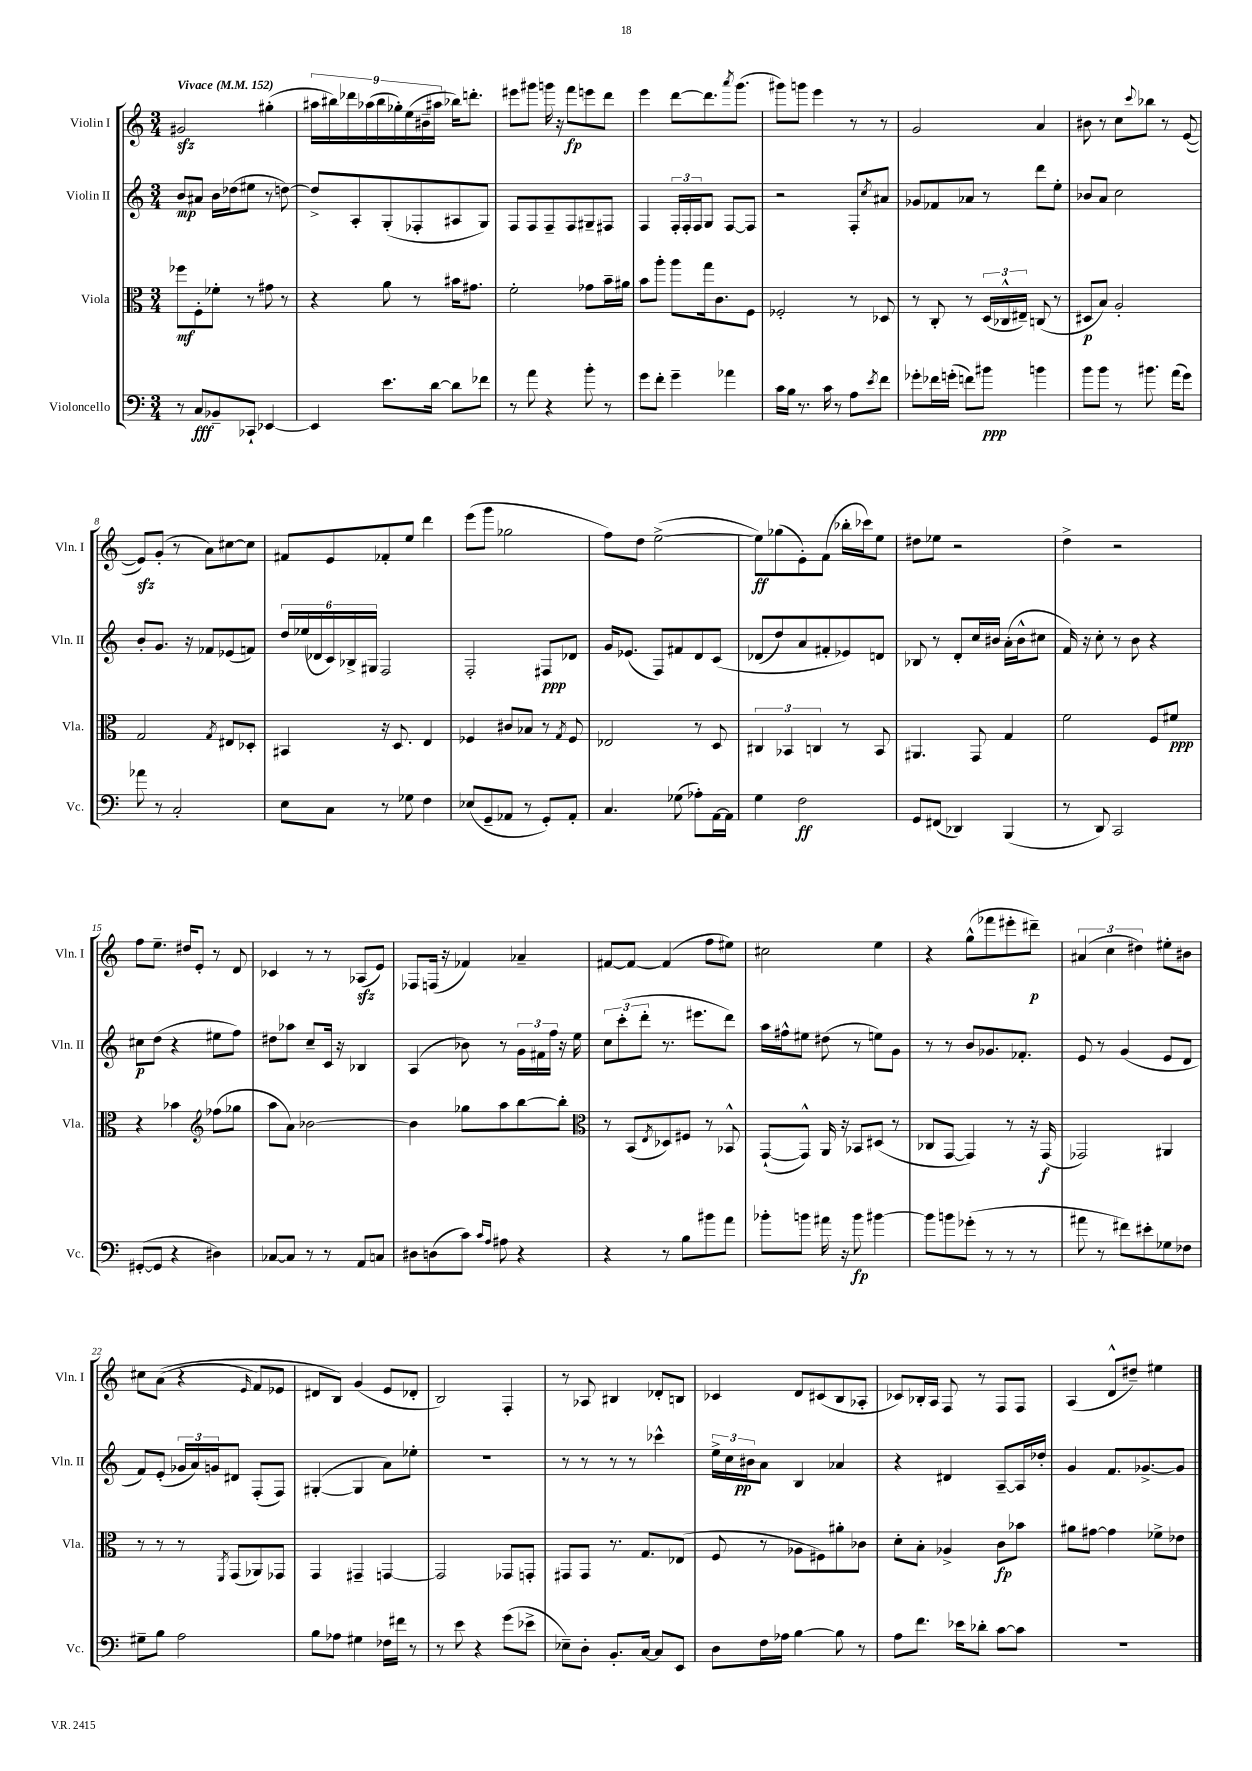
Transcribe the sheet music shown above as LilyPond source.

<<
\new StaffGroup <<
\new Staff = "s0" \with { instrumentName = "Violin I" shortInstrumentName = "Vln. I" } {
    \clef treble \key c \major \numericTimeSignature \time 3/4 \tempo "Vivace" 4 = 152
    gis'2\sfz gis''4-.( |
    \tuplet 9/8 { ais''16 bis''16) des'''16 aes''16( bis''16 ges''16-.) e''16( bis'16-- ais''16 } bes''16) d'''8.-. |
    eis'''8 gis'''8 g'''16 r16 f'''8\fp e'''8 d'''8 |
    e'''4 d'''8~ d'''8. \acciaccatura { a'''8 } g'''8.( |
    gis'''8) g'''8 e'''4 r8 r8 |
    g'2 a'4 |
    bis'8 r8 c''8 \appoggiatura { c'''8 } bes''8 r8 e'8~( |
    e'8\sfz) g'8-.( r8 a'8) cis''8~ cis''8 |
    fis'8 e'8 fes'8-. e''8 d'''4 |
    e'''8( g'''8 ges''2 |
    f''8) d''8 e''2~->( |
    e''8\ff) ges''8( e'8-.) f'8( bes''16-. ces'''16) e''8 |
    dis''8 ees''8 r2 |
    d''4-> r2 |
    f''8 e''8.-- dis''16 e'8-. r8 d'8 |
    ces'4 r8 r8 aes8\sfz( e'8) |
    fes8 f16( r16 fes'4) aes'4-- |
    fis'8~ fis'8~ fis'4( f''8 eis''8) |
    cis''2 e''4 |
    r4 g''8-^( fes'''8 eis'''8-. dis'''8--\p) |
    \tuplet 3/2 { ais'4( c''4 dis''4) } eis''8-. bis'8 |
    cis''8 a'8(\( r4 \grace { e'16 } f'8) ees'8 |
    dis'8 b8\) g'4( e'8 des'8-. |
    b2) f4-. |
    r8 aes8 bis4 des'8-. b8 |
    ces'4 d'8 cis'8( b8 aes8-. |
    ces'8) bes16-. a16 f8 r8 f8 f8 |
    a4( d'8-^ dis''8--) eis''4 \bar "|." |
}
\new Staff = "s1" \with { instrumentName = "Violin II" shortInstrumentName = "Vln. II" } {
    \clef treble \key c \major \numericTimeSignature \time 3/4
    b'8\mp ais'8 b'16 des''16( eis''8 r8 d''8~) |
    d''8-> a8-. g8-.( fes8-. ais8 g8) |
    f8 f8 f8-- f8 gis8-- fis8 |
    f4 \tuplet 3/2 { f16-. f16-. f16 } g8 f8~ f8 |
    r2 f8-. \acciaccatura { c''8 } ais'8 |
    ges'8 fes'8 aes'8 r8 d'''8 e''8-. |
    bes'8 a'8 c''2 |
    b'8-. g'8. r16 fes'8 ees'8( f'8) |
    \tuplet 6/4 { d''16 ees''16( des'16 c'16) bes16-> gis16 } f2 |
    f2-. fis8\ppp des'8 |
    g'16 ees'8.( f8) fis'8 d'8 c'8\( |
    des'8( d''8) a'8 fis'8-. ees'8\) d'8 |
    bes8 r8 d'8-. c''16 bis'16 a'16-.( bis'16-^ cis''8 |
    f'16) r16 c''8-. r8 b'8 r4 |
    cis''8\p d''8( r4 eis''8 f''8) |
    dis''8 aes''8 c''8-- c'16 r16 bes4 |
    a4( bes'8) r8 \tuplet 3/2 { g'16 fis'16 f''16 } r16 e''16 |
    \tuplet 3/2 { c''8 c'''8-.( d'''8-. } r8. eis'''8. d'''8) |
    a''16 fis''16-^ eis''8 dis''8( r8 e''8) g'8 |
    r8 r8 b'8 ges'8. fes'8.-. |
    e'8 r8 g'4( e'8 d'8 |
    f'8) e'8-.( \tuplet 3/2 { ges'16 a'16) g'16 } dis'8 f8-.( f8) |
    gis4~-.( gis4 a'8) ees''8-. |
    R2. |
    r8 r8 r8 r8 ces'''4-^ |
    \tuplet 3/2 { e''16-> c''16 bis'16\pp } a'8 b4 aes'4 |
    r4 dis'4 a8~-- a16 des''16-. |
    g'4 f'8. ges'8.~-> ges'8 \bar "|." |
}
\new Staff = "s2" \with { instrumentName = "Viola" shortInstrumentName = "Vla." } {
    \clef alto \key c \major \numericTimeSignature \time 3/4
    fes''8\mf f8-. fes'8-. r8 gis'8 r8 |
    r4 a'8 r8 bis'16 gis'8. |
    f'2-. ges'8 b'16-- ais'16 |
    b'8 a''8-. a''8 g''16 c'8. f8 |
    fes2-. r8 des8 |
    r8 c8-. r8 \tuplet 3/2 { d16( ces16-^ eis16--) } c8( r8 |
    dis8\p b8) a2-. |
    g2 \acciaccatura { g8 } eis8 des8-. |
    bis,4 r16 d8. e4 |
    fes4 cis'8 bes8 r8 \acciaccatura { g8 } fes8 |
    ees2 r8 d8 |
    \tuplet 3/2 { cis4 bes,4 c4 } r8 bes,8 |
    ais,4. g,8 g4 |
    f'2 f8 fis'8\ppp |
    r4 bes'4 \clef treble fes''8( ges''8 |
    a''8 a'8) bes'2~ |
    bes'4 ges''8 a''8 b''8~ b''8-. |
    \clef alto r8 b,8( \acciaccatura { e8 } des8) fis8 r8 bes,8-^ |
    g,8~-!( g,8-^) a,16 r16 bes,8 dis8( r8 |
    ces8 g,8~ g,4) r8 r16 g,16\f( |
    ges,2) ais,4 |
    r8 r8 r8 \acciaccatura { f,8 } g,8( aes,8) ges,8 |
    g,4 gis,4-- g,4~ |
    g,2 ges,8 g,8-. |
    gis,8 gis,8 r8. g8. ees8( |
    f8 r8 aes8 fis8) ais'8-. ces'8 |
    d'8-. b8-. aes4-> c'8\fp bes'8 |
    ais'8 gis'8~ gis'4 fes'8-> ees'8 \bar "|." |
}
\new Staff = "s3" \with { instrumentName = "Violoncello" shortInstrumentName = "Vc." } {
    \clef bass \key c \major \numericTimeSignature \time 3/4
    r8 c8\fff bes,8-- ces,8-! ees,4~ |
    ees,4 e'8. d'16~ d'8 fes'8 |
    r8 a'8 r4 b'8-. r8 |
    g'8 f'8-. g'4-- aes'4 |
    c'16 b16 r8. c'16 r8 a8 \acciaccatura { e'8 } f'8 |
    ges'8-. fes'16 g'16-.( f'8) bis'8\ppp b'4 |
    b'8 b'8 r8 bis'8. a'16( g'8) |
    aes'8 r8 c2-. |
    e8 c8 r8 ges8 f4 |
    ees8( g,8-- aes,8 r8 g,8-.) aes,8-. |
    c4. ges8( aes8-.) a,16~ a,16 |
    g4 f2\ff |
    g,8 fis,8( des,4) b,,4( |
    r8 d,8) c,2 |
    gis,8~-.( gis,8 r4 dis4) |
    ces8~ ces8 r8 r8 a,8 c8 |
    dis8 d8( c'8) \grace { c'16 a16 } ais8 r4 |
    r4 r8 b8 bis'8 a'8 |
    bes'8-. b'8 ais'16 r16 b'8\fp bis'4~ |
    bis'8 b'8 ges'8-.( r8 r8 r8 |
    ais'8 r8 fis'8) eis'8-. ges8 fes8 |
    gis8-- b8 a2 |
    b8 aes8 gis4 fes16 fis'16 r8 |
    r8 e'8 r4 g'8( ees'8-> |
    ees8--) d8-. b,8.-. c16~ c8 e,8 |
    d8 f16 aes16 b4~ b8 r8 |
    a8 f'8. ees'16 des'8-. c'8~ c'8 |
    R2. \bar "|." |
}
>>
>>
